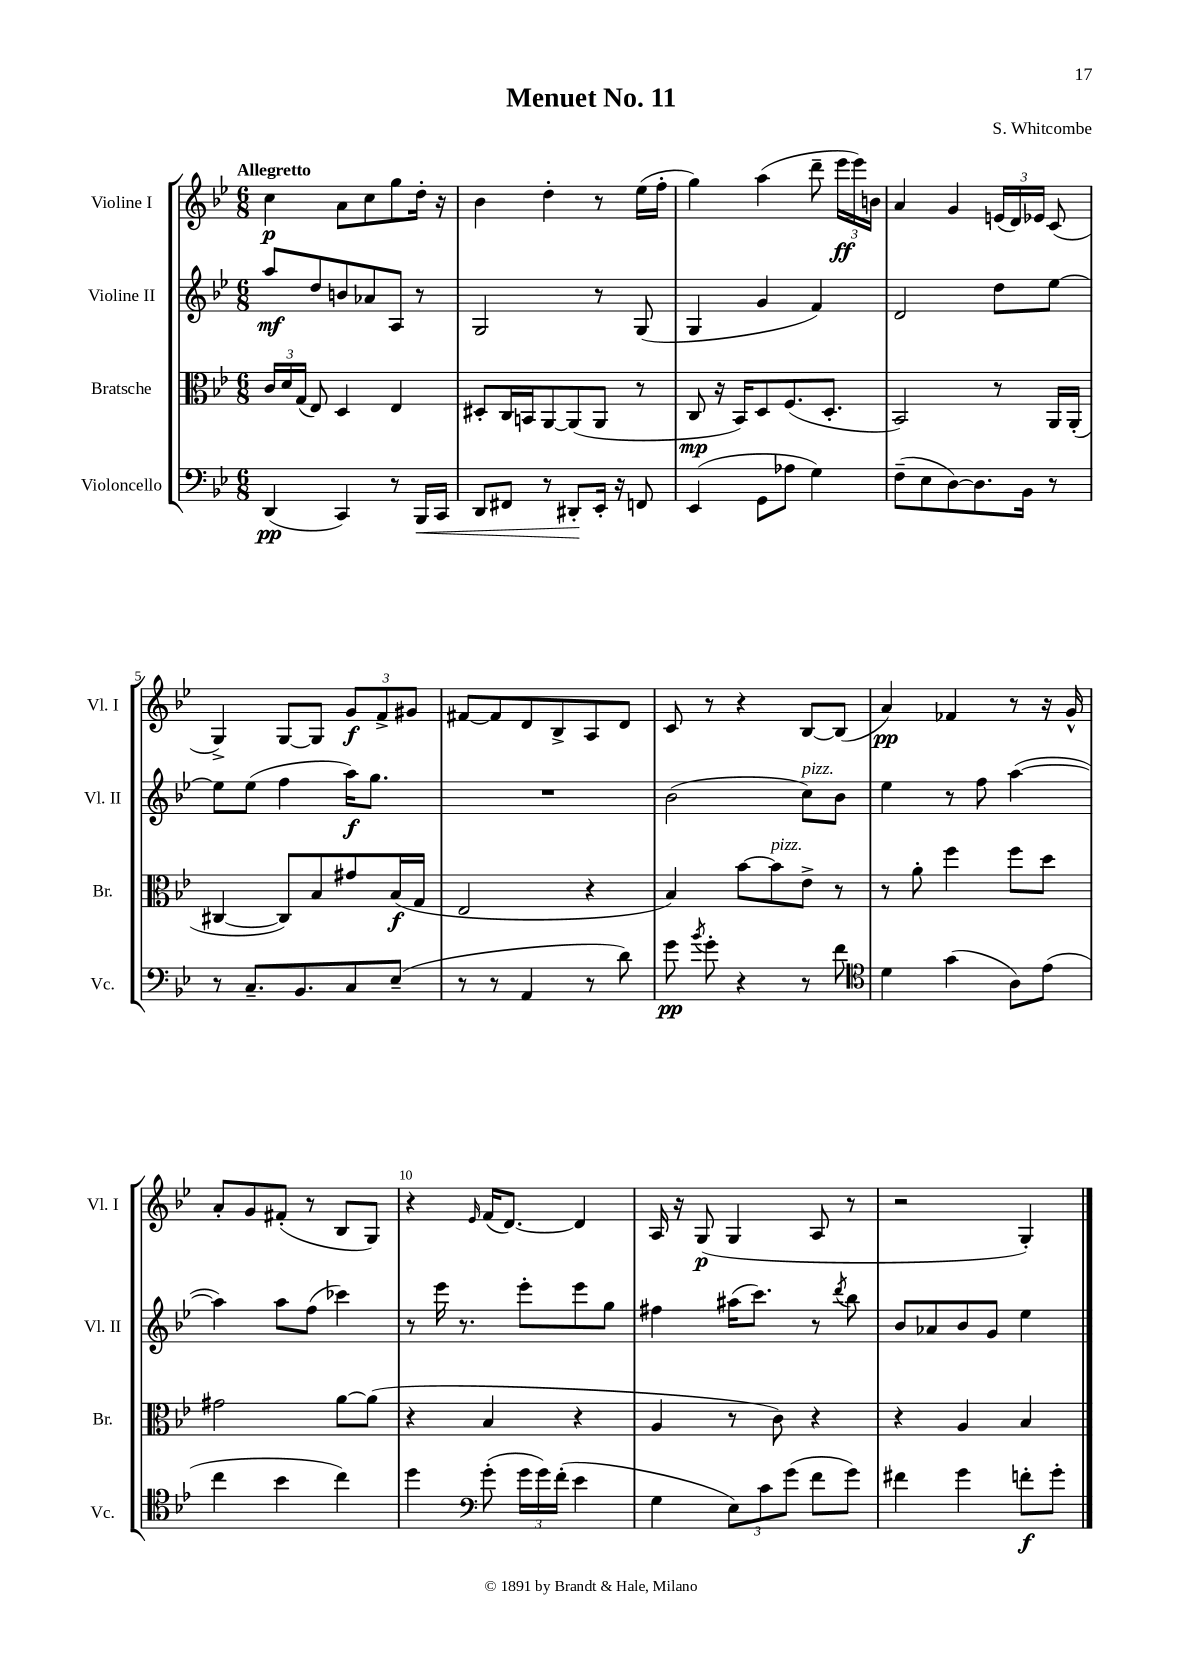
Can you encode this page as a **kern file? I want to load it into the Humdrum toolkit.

**kern	**kern	**kern	**kern
*staff4	*staff3	*staff2	*staff1
*clefF4	*clefC3	*clefG2	*clefG2
*k[b-e-]	*k[b-e-]	*k[b-e-]	*k[b-e-]
*M6/8	*M6/8	*M6/8	*M6/8
(4DD/	24c/LL	8aa/L	4cc\
.	24d/	.	.
.	(24G/JJ	.	.
.	8E-/)	8dd/	.
4CC/)	4D/	8b/	8a\L
.	.	8a-/	8cc\
8r	4E-/	8A/J	8gg\
16BBB-/LL	.	8r	16dd'\Jk
16CC/JJ	.	.	16r
=	=	=	=
8DD/L	8D#'/L	2G/	4b-\
8FF#/J	16C/L	.	.
.	16BB/J	.	.
8r	[8AA/	.	4dd'\
8DD#'/L	(8AA/]	.	.
16EE-'/Jk	8AA/J	8r	8r
16r	.	.	.
8FF/	8r	(8G/	(16ee-\LL
.	.	.	16ff'\JJ
=	=	=	=
(4EE-/	8C/	4G/	4gg\)
.	16r	.	.
.	16BB-/LK)	.	.
8GG\L	8D/	4g/	(4aa\
8A-\J	(8.F/	.	.
4G\)	.	4f/)	8ddd~\
.	8.D'/J	.	.
.	.	.	24eee-\LL
.	.	.	24eee-\)
.	.	.	24b\JJ
=	=	=	=
(8F~\L	2BB-/)	2d/	4a/
8E-\	.	.	.
[8D\)	.	.	4g/
8.D\]	.	.	.
.	8r	8dd\L	(24e/LL
.	.	.	24d/)
16BB-\Jk	.	.	.
.	.	.	24e-/JJ
8r	16AA/LL	[8ee-\J	(8c/
.	(16AA'/JJ	.	.
=	=	=	=
8r	[4C#/	8ee-\]L	4G^/)
8.C~/L	.	(8ee-\J	.
.	8C#/]L)	4ff\	[8G/L
8.BB-/	.	.	.
.	8B-/	.	8G/]J
8C/	8g#/	16aa\LK)	12g/L
.	.	8.gg\J	.
.	.	.	12f^/
(8E-~/J	(16B-/L	.	.
.	.	.	12g#/J
.	16G/JJ	.	.
=	=	=	=
8r	2E-/	2.r	[8f#/L
8r	.	.	8f#/]
4AA/	.	.	8d/
.	.	.	8B-^/
8r	4r	.	8A/
8d\)	.	.	8d/J
=	=	=	=
8g\	4B-/)	(2b-\	8c/
8qb-/	.	.	.
8g'\	.	.	8r
4r	[8b-\L	.	4r
.	8b-\]	.	.
8r	8e-^\J	8cc\L)	[8B-/L
8f\	8r	8b-\J	(8B-/]J
=	=	=	=
*clefC4	*	*	*
4d\	8r	4ee-\	4a/)
.	8a'\	.	.
(4g\	4ff\	8r	4f-/
.	.	8ff\	.
8A\L)	8ff\L	([4aa\	8r
(8e-\J	8dd\J	.	16r
.	.	.	16g^^/
=	=	=	=
4cc\	2g#\	4aa\])	8a'/L
.	.	.	8g/
4b-\	.	8aa\L	(8f#'/J
.	.	(8ff\J	8r
4cc\)	[8a\L	4ccc-\)	8B-/L
.	(8a\]J	.	8G/J)
=	=	=	=
4dd\	4r	8r	4r
.	.	16eee-\	.
.	.	8.r	.
*clefF4	*	*	*
.	.	.	16qqe-/
(8g'\	4B-/	.	(16f/LK
.	.	.	[8.d/J)
24g\LL	.	8eee-'\L	.
24g\)	.	.	.
(24f'\JJ	.	.	.
4e-\	4r	8eee-\	4d/]
.	.	8gg\J	.
=	=	=	=
4G\	4A/	4ff#\	16A/
.	.	.	16r
.	.	.	(8G/
12E-\L)	8r	(16aa#\LK	4G/
.	.	8.ccc\J)	.
12c\	.	.	.
.	8c\)	.	.
(12g\J	.	.	.
8f\L	4r	8r	8A/
.	.	8qddd/	.
8g\J)	.	8bb-\	8r
=	=	=	=
4f#\	4r	8b-/L	2r
.	.	8a-/	.
4g\	4A/	8b-/	.
.	.	8g/J	.
8f'\L	4B-/	4ee-\	4G'/)
8g'\J	.	.	.
==	==	==	==
*-	*-	*-	*-
